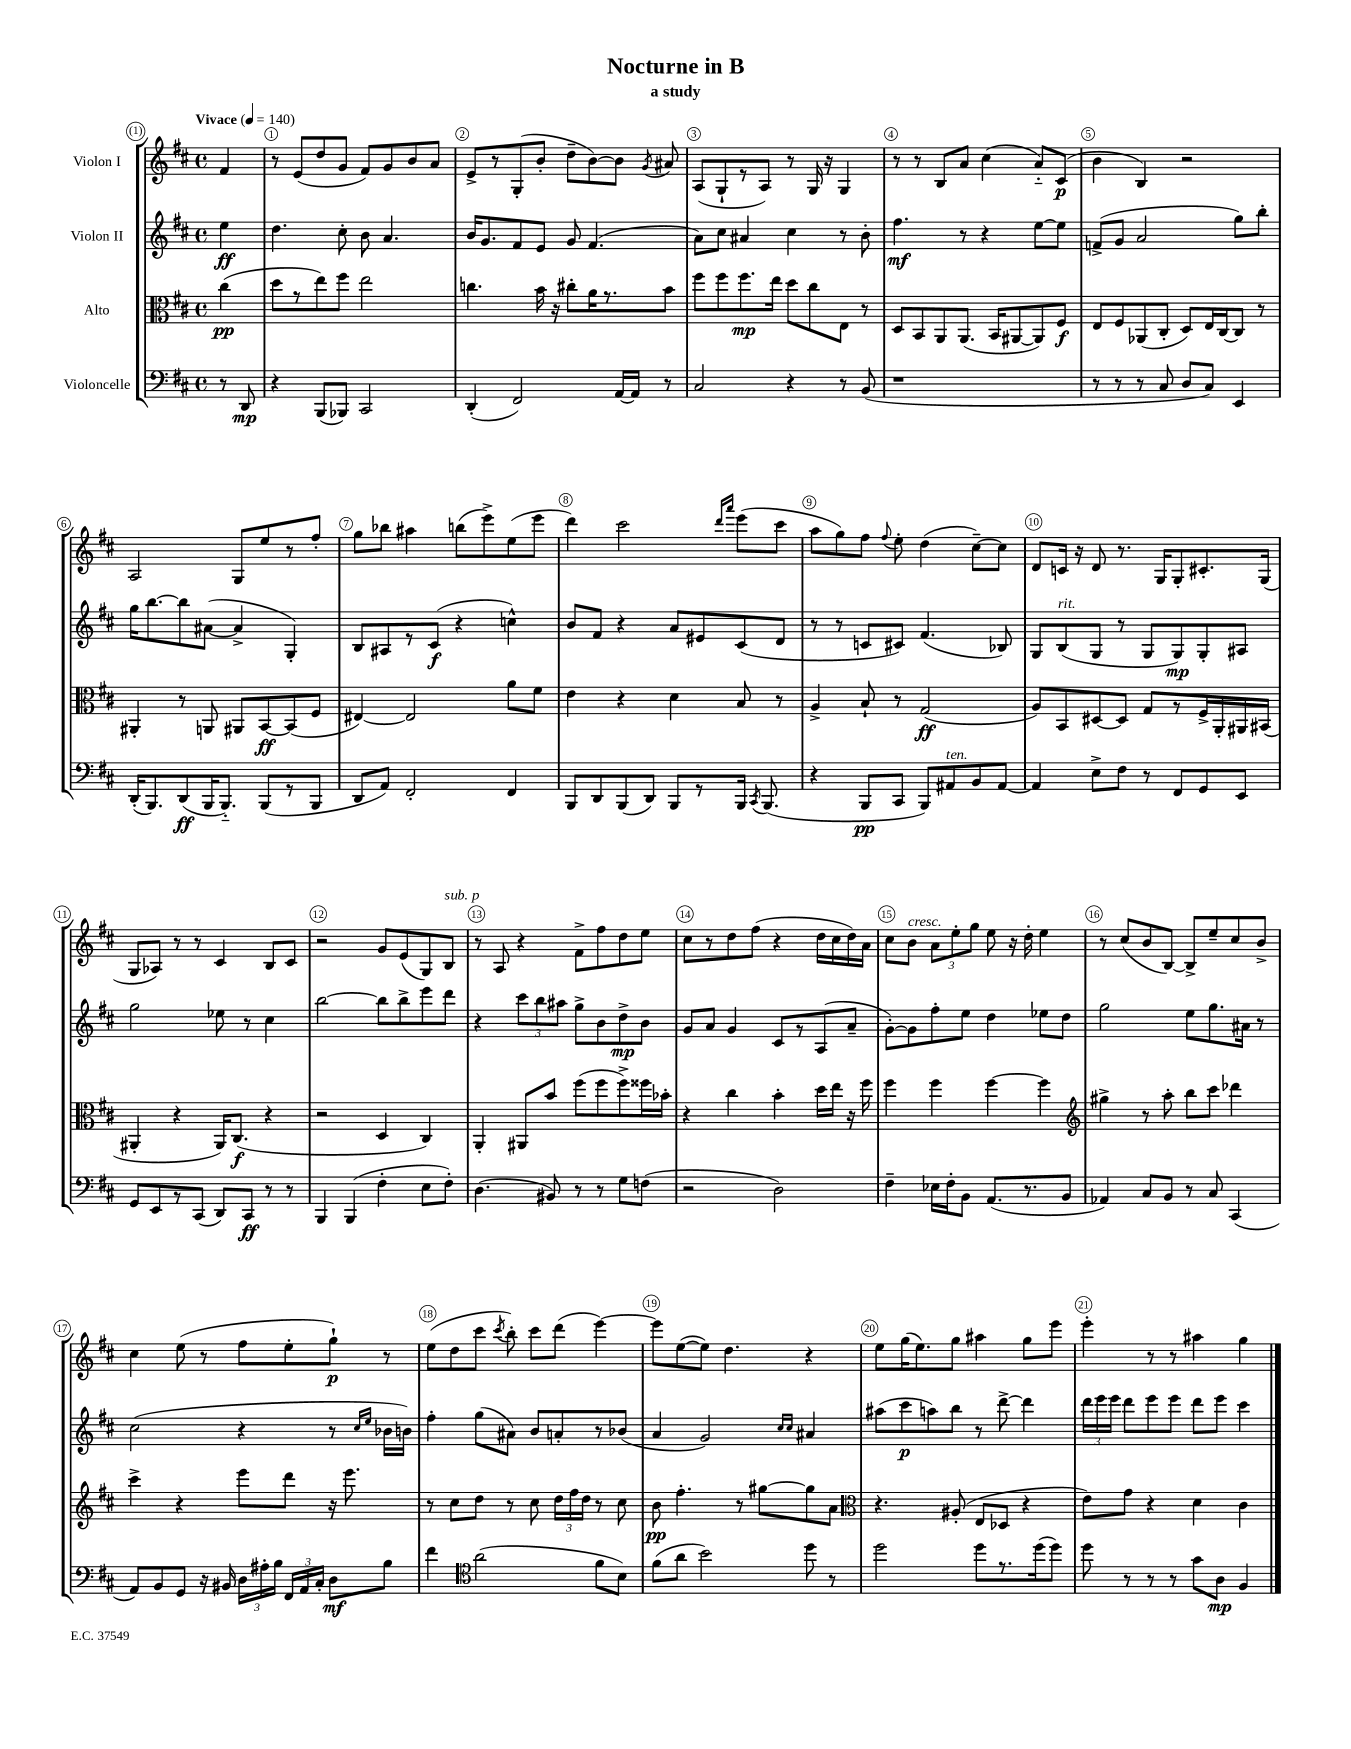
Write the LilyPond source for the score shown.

\header { title = "Nocturne in B" subtitle = "a study" }
<<
\new StaffGroup <<
\new Staff = "s0" \with { instrumentName = "Violon I" } {
    \clef treble \key d \major \defaultTimeSignature \time 4/4 \partial 4 \tempo "Vivace" 4 = 140
    \autoBeamOff fis'4 |
    r8 e'8[( d''8 g'8] fis'8[) g'8 b'8 a'8] |
    e'8[-> r8 g8-.( b'8]-. d''8[-- b'8~) b'8] \acciaccatura { g'8 } ais'8 |
    a8[( g8-! r8 a8]) r8 g16 r16 g4 |
    r8 r8 b8[ a'8] cis''4( a'8[-_) cis'8]\p( |
    b'4 b4) r2 |
    a2 g8[ e''8 r8 fis''8]-. |
    g''8[ bes''8] ais''4 b''8[( e'''8->) e''8( e'''8] |
    d'''4) cis'''2 \grace { d'''16[ a'''16] } e'''8[( cis'''8] |
    a''8[ g''8) fis''8] \appoggiatura { fis''8 } e''8-. d''4( cis''8[~--) cis''8] |
    d'8[ c'16] r16 d'8 r8. g16[ g8-. cis'8.-. g16]( |
    g8[ aes8]) r8 r8 cis'4 b8[ cis'8] |
    r2 g'8[ e'8( g8) b8]^\markup { \italic "sub. p" } |
    r8 a8 r4 fis'8[-> fis''8 d''8 e''8] |
    cis''8[ r8 d''8 fis''8]( r4 d''16[ cis''16 d''16) a'16] |
    cis''8[ b'8]^\markup { \italic "cresc." } \tuplet 3/2 { a'8[ e''8-. g''8] } e''8 r16 d''16-. e''4 |
    r8 cis''8[( b'8 b8]~) b8[-> e''8-- cis''8 b'8]-> |
    cis''4 e''8( r8 fis''8[ e''8-. g''8]-!\p) r8 |
    e''8[( d''8 cis'''8] \acciaccatura { cis'''8 } b''8-.) cis'''8[ d'''8]( e'''4~) |
    e'''8[ e''8~( e''8]) d''4. r4 |
    e''8[ g''16( e''8.) g''8] ais''4 g''8[ e'''8] |
    e'''4-. r8 r8 ais''4 g''4 \bar "|." |
}
\new Staff = "s1" \with { instrumentName = "Violon II" } {
    \clef treble \key d \major \defaultTimeSignature \time 4/4 \partial 4
    \autoBeamOff e''4\ff |
    d''4. cis''8-. b'8 a'4. |
    b'16[ g'8. fis'8 e'8] g'8 fis'4.( |
    a'8[) cis''8] ais'4 cis''4 r8 b'8-. |
    fis''4.\mf r8 r4 e''8[~ e''8] |
    f'8[->( g'8] a'2 g''8[) b''8]-. |
    g''16[ b''8.~ b''8 ais'8]~( ais'4-> g4-.) |
    b8[ ais8 r8 cis'8]\f( r4 c''4-^) |
    b'8[ fis'8] r4 a'8[ eis'8 cis'8( d'8] |
    r8 r8 c'8[ cis'8]) fis'4.( bes8) |
    g8[ b8^\markup { \italic "rit." }( g8] r8 g8[ g8\mp) g8-. ais8] |
    g''2 ees''8 r8 cis''4 |
    b''2~ b''8[ b''8-> e'''8 d'''8] |
    r4 \tuplet 3/2 { cis'''8[ b''8 ais''8] } g''8[-> b'8 d''8->\mp b'8] |
    g'8[ a'8] g'4 cis'8[ r8 a8( a'8]-- |
    g'8[~-.) g'8 fis''8-. e''8] d''4 ees''8[ d''8] |
    g''2 e''8[ g''8. ais'16] r8 |
    cis''2( r4 r8 \grace { cis''16[ e''16] } bes'16[ b'16]) |
    fis''4-. g''8[( ais'8]) b'8[ a'8-. r8 bes'8]( |
    a'4 g'2) \grace { cis''16[ cis''16] } ais'4 |
    ais''8[( cis'''8\p a''8) b''8] r8 d'''8~-> d'''4 |
    \tuplet 3/2 { d'''16[ e'''16 e'''16] } d'''8[ e'''8 e'''8] d'''8[ e'''8] cis'''4 \bar "|." |
}
\new Staff = "s2" \with { instrumentName = "Alto" } {
    \clef alto \key d \major \defaultTimeSignature \time 4/4 \partial 4
    \autoBeamOff cis''4\pp( |
    d''8[ r8 e''8) fis''8] e''2 |
    c''4. b'16 r16 cis''8[-. a'16 r8. b'8] |
    fis''8[ fis''8 fis''8.\mp e''16] d''8[ cis''8 e8] r8 |
    d8[ b,8 a,8 a,8.]( b,16[ ais,8~ ais,8) fis8]\f |
    e8[ fis8 aes,8( cis8]-. d8[) e16 cis16~ cis8] r8 |
    ais,4-. r8 a,8 ais,8[ b,8~\ff b,8( fis8] |
    eis4~) eis2 a'8[ fis'8] |
    e'4 r4 d'4 b8 r8 |
    a4-> b8-! r8 g2\ff( |
    a8[) b,8 dis8~ dis8] g8[ r8 fis16-> a,16-. ais,16 bis,16]( |
    ais,4-. r4 ais,16[) cis8.]\f( r4 |
    r2 d4 cis4) |
    a,4-. ais,8[ b'8] fis''8[( fis''8 fis''8->) fisis''16 bes'16]-. |
    r4 cis''4 b'4-. d''16[ e''16] r16 fis''16 |
    fis''4 fis''4 fis''4~ fis''4 |
    \clef treble gis''4-> r8 a''8-. b''8[ cis'''8] des'''4 |
    cis'''4-> r4 e'''8[ d'''8] r16 e'''8. |
    r8 cis''8[ d''8] r8 cis''8 \tuplet 3/2 { d''16[ fis''16 d''16] } r8 cis''8 |
    b'8\pp fis''4.-. r8 gis''8[~ gis''8 a'8] |
    \clef alto r4. ais8-.( e8[ des8] r4 |
    e'8[) g'8] r4 d'4 cis'4 \bar "|." |
}
\new Staff = "s3" \with { instrumentName = "Violoncelle" } {
    \clef bass \key d \major \defaultTimeSignature \time 4/4 \partial 4
    \autoBeamOff r8 d,8\mp |
    r4 b,,8[( bes,,8]) cis,2 |
    d,4-.( fis,2) a,16[~ a,16] r8 |
    cis2 r4 r8 b,8( |
    r1 |
    r8 r8 r8 cis8 d8[ cis8]) e,4 |
    d,16[-.( b,,8.) d,8\ff( b,,16 b,,8.]-_) b,,8[( r8 b,,8] |
    d,8[ a,8]) fis,2-. fis,4 |
    b,,8[ d,8 b,,8( d,8]) b,,8[ r8 b,,16] \acciaccatura { cis,8 } b,,8.( |
    r4 b,,8[\pp cis,8] b,,8[) ais,8^\markup { \italic "ten." } b,8 ais,8]~ |
    ais,4 e8[-> fis8] r8 fis,8[ g,8 e,8] |
    g,8[ e,8 r8 cis,8]( d,8[) cis,8]\ff r8 r8 |
    b,,4 b,,4( fis4-. e8[ fis8]-.) |
    d4.( bis,8) r8 r8 g8[ f8]( |
    r2 d2) |
    fis4-- ees16[ fis16-. b,8] a,8.[( r8. b,8] |
    aes,4) cis8[ b,8] r8 cis8 cis,4( |
    a,8[) b,8 g,8] r16 bis,16 \tuplet 3/2 { d16[ ais16-. b16] } \tuplet 3/2 { fis,16[ a,16 cis16]-. } d8[\mf b8] |
    fis'4 \clef tenor a'2( fis'8[ b8]) |
    fis'8[( a'8] b'2) d''8 r8 |
    d''2 d''8[ r8. d''16( d''8]) |
    d''8 r8 r8 r8 g'8[ a8]\mp fis4 \bar "|." |
}
>>
>>
\layout { \context { \Score \override BarNumber.break-visibility = ##(#f #t #t) barNumberVisibility = #all-bar-numbers-visible \override BarNumber.stencil = #(make-stencil-circler 0.1 0.3 ly:text-interface::print) } }
